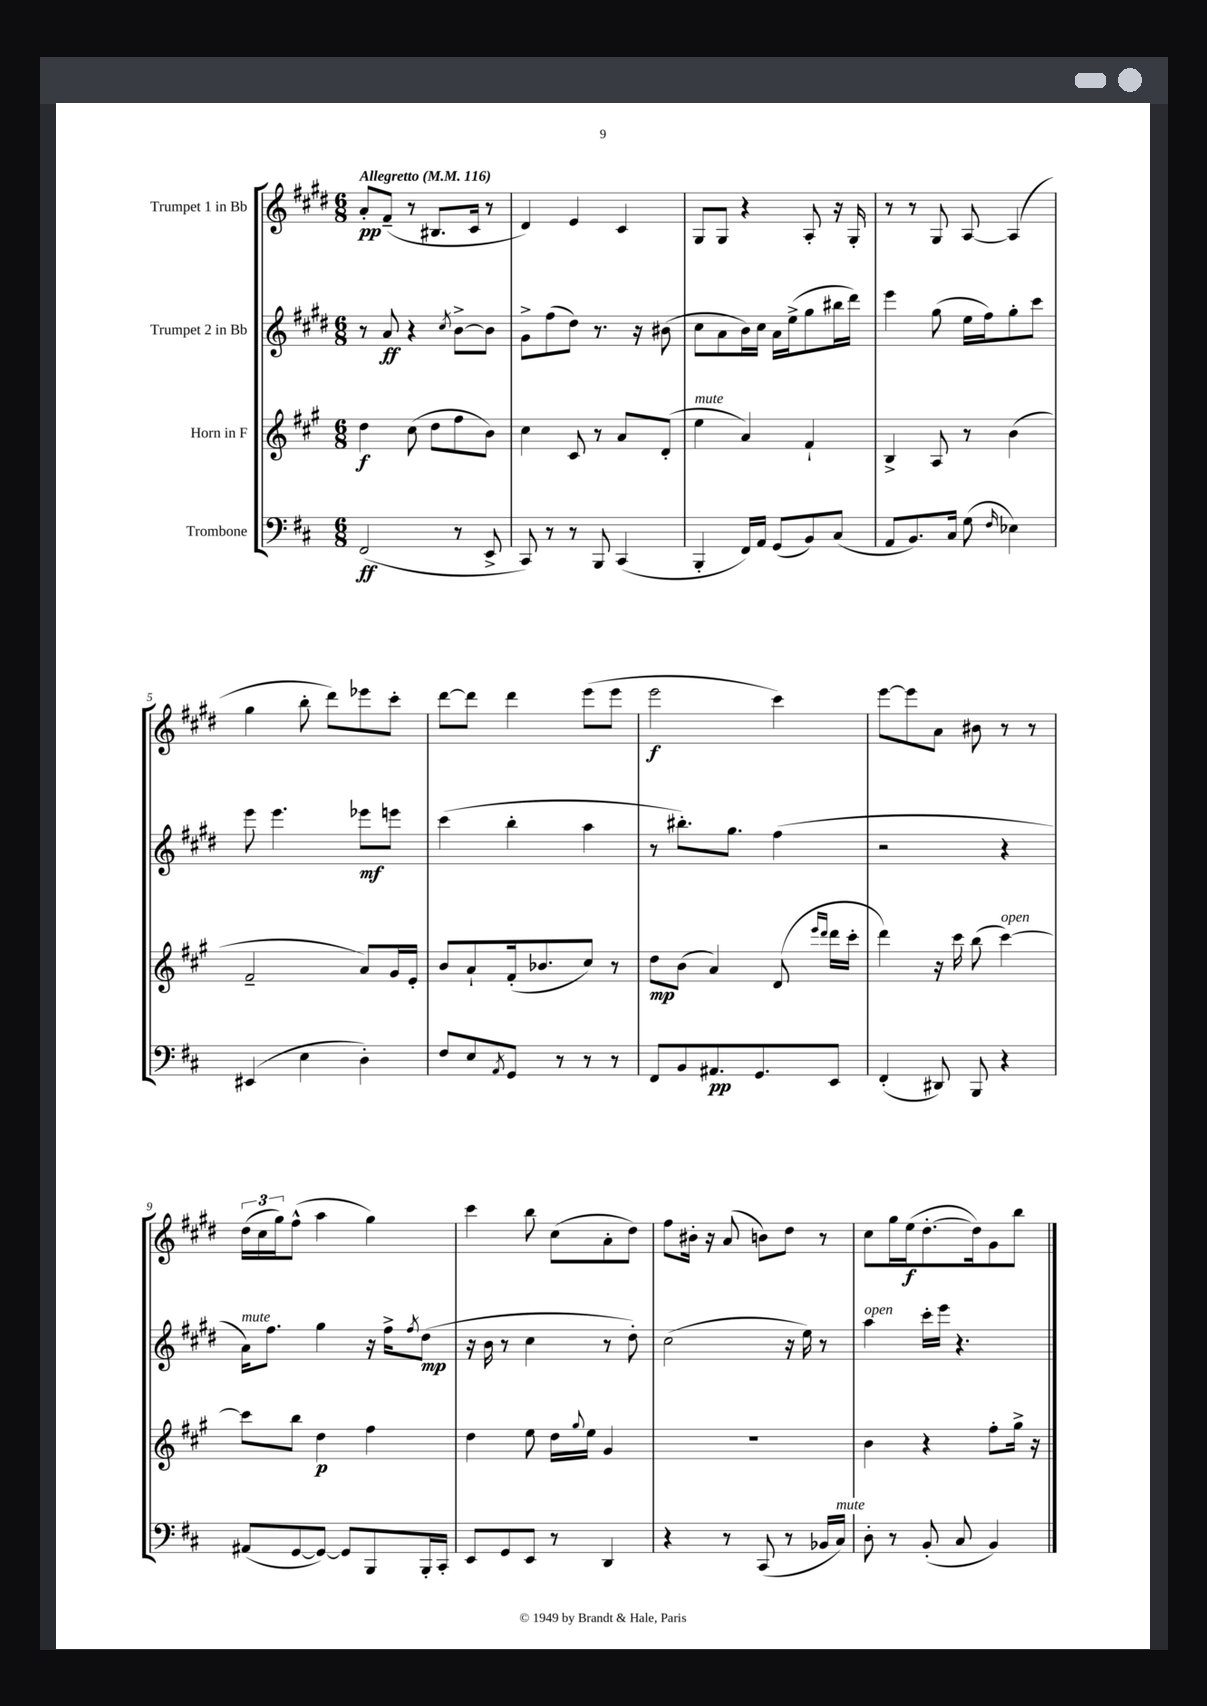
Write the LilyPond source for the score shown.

<<
\new StaffGroup <<
\new Staff = "s0" \with { instrumentName = "Trumpet 1 in Bb" } {
    \clef treble \key e \major \numericTimeSignature \time 6/8 \tempo "Allegretto" 4 = 116
    a'8-.\pp fis'8--( r8 bis8. cis'16 r8 |
    dis'4) e'4 cis'4 |
    gis8 gis8 r4 a8-. r16 gis16-. |
    r8 r8 gis8 a8~ a4( |
    gis''4 b''8-. dis'''8) ees'''8 cis'''8-. |
    dis'''8~ dis'''8 dis'''4 e'''8( e'''8 |
    e'''2\f cis'''4) |
    e'''8~ e'''8 a'8 bis'8 r8 r8 |
    \tuplet 3/2 { dis''16( cis''16 gis''16) } fis''8-^( a''4 gis''4) |
    cis'''4 b''8 cis''8( a'8-. dis''8) |
    fis''8 bis'16-. r16 a'8( b'8) dis''8 r8 |
    cis''8 gis''16 e''16\f( dis''8.~-. dis''16) gis'8 b''8 \bar "|." |
}
\new Staff = "s1" \with { instrumentName = "Trumpet 2 in Bb" } {
    \clef treble \key e \major \numericTimeSignature \time 6/8
    r8 a'8\ff r4 \acciaccatura { cis''8 } b'8~-> b'8 |
    gis'8-> fis''8( dis''8) r8. r16 bis'8( |
    cis''8 a'8 b'16) cis''16 a'16 e''16->( gis''8 bis''16 dis'''16) |
    e'''4 gis''8( e''16 fis''16) gis''8-. cis'''8 |
    e'''8 e'''4. ees'''8\mf e'''8 |
    cis'''4( b''4-. a''4 |
    r8 bis''8.-.) gis''8. fis''4( |
    r2 r4 |
    a'16^\markup { \italic "mute" }) fis''8. gis''4 r16 fis''16-> \acciaccatura { fis''8 } dis''8\mp( |
    r16 b'16 r8 cis''4 r8 dis''8-.) |
    cis''2( r16 e''16) r8 |
    a''4^\markup { \italic "open" } cis'''16-. e'''16 r4. \bar "|." |
}
\new Staff = "s2" \with { instrumentName = "Horn in F" } {
    \clef treble \key a \major \numericTimeSignature \time 6/8
    d''4\f cis''8( d''8 fis''8 b'8) |
    cis''4 cis'8 r8 a'8 d'8-.( |
    e''4^\markup { \italic "mute" } a'4) fis'4-! |
    b4-> a8 r8 b'4( |
    fis'2-- a'8) gis'16 e'16-. |
    b'8 a'8-! fis'16-.( bes'8. cis''8) r8 |
    d''8\mp b'8( a'4) d'8( \grace { e'''16 d'''16 } d'''16 cis'''16-. |
    d'''4) r16 cis'''16 b''8( cis'''4~^\markup { \italic "open" }) |
    cis'''8 b''8 d''4\p fis''4 |
    d''4 e''8 d''16 \appoggiatura { gis''8 } e''16 gis'4 |
    R2. |
    b'4 r4 fis''8-. gis''16-> r16 \bar "|." |
}
\new Staff = "s3" \with { instrumentName = "Trombone" } {
    \clef bass \key d \major \numericTimeSignature \time 6/8
    fis,2\ff( r8 e,8-> |
    cis,8) r8 r8 b,,8 cis,4( |
    b,,4-. fis,16) a,16 g,8( b,8) cis8( |
    a,8 b,8.) cis16 g8( \grace { fis16 } ees4) |
    eis,4( e4 d4-.) |
    fis8 e8 \acciaccatura { a,8 } g,8 r8 r8 r8 |
    fis,8 b,8 ais,8.\pp g,8. e,8 |
    fis,4-.( dis,8) b,,8 r4 |
    ais,8( g,8~ g,8~) g,8 b,,8 b,,16-. cis,16-. |
    e,8 g,8 e,8 r8 d,4 |
    r4 r8 cis,8( r8 bes,16 cis16^\markup { \italic "mute" }) |
    d8-. r8 b,8-.( cis8 b,4) \bar "|." |
}
>>
>>
